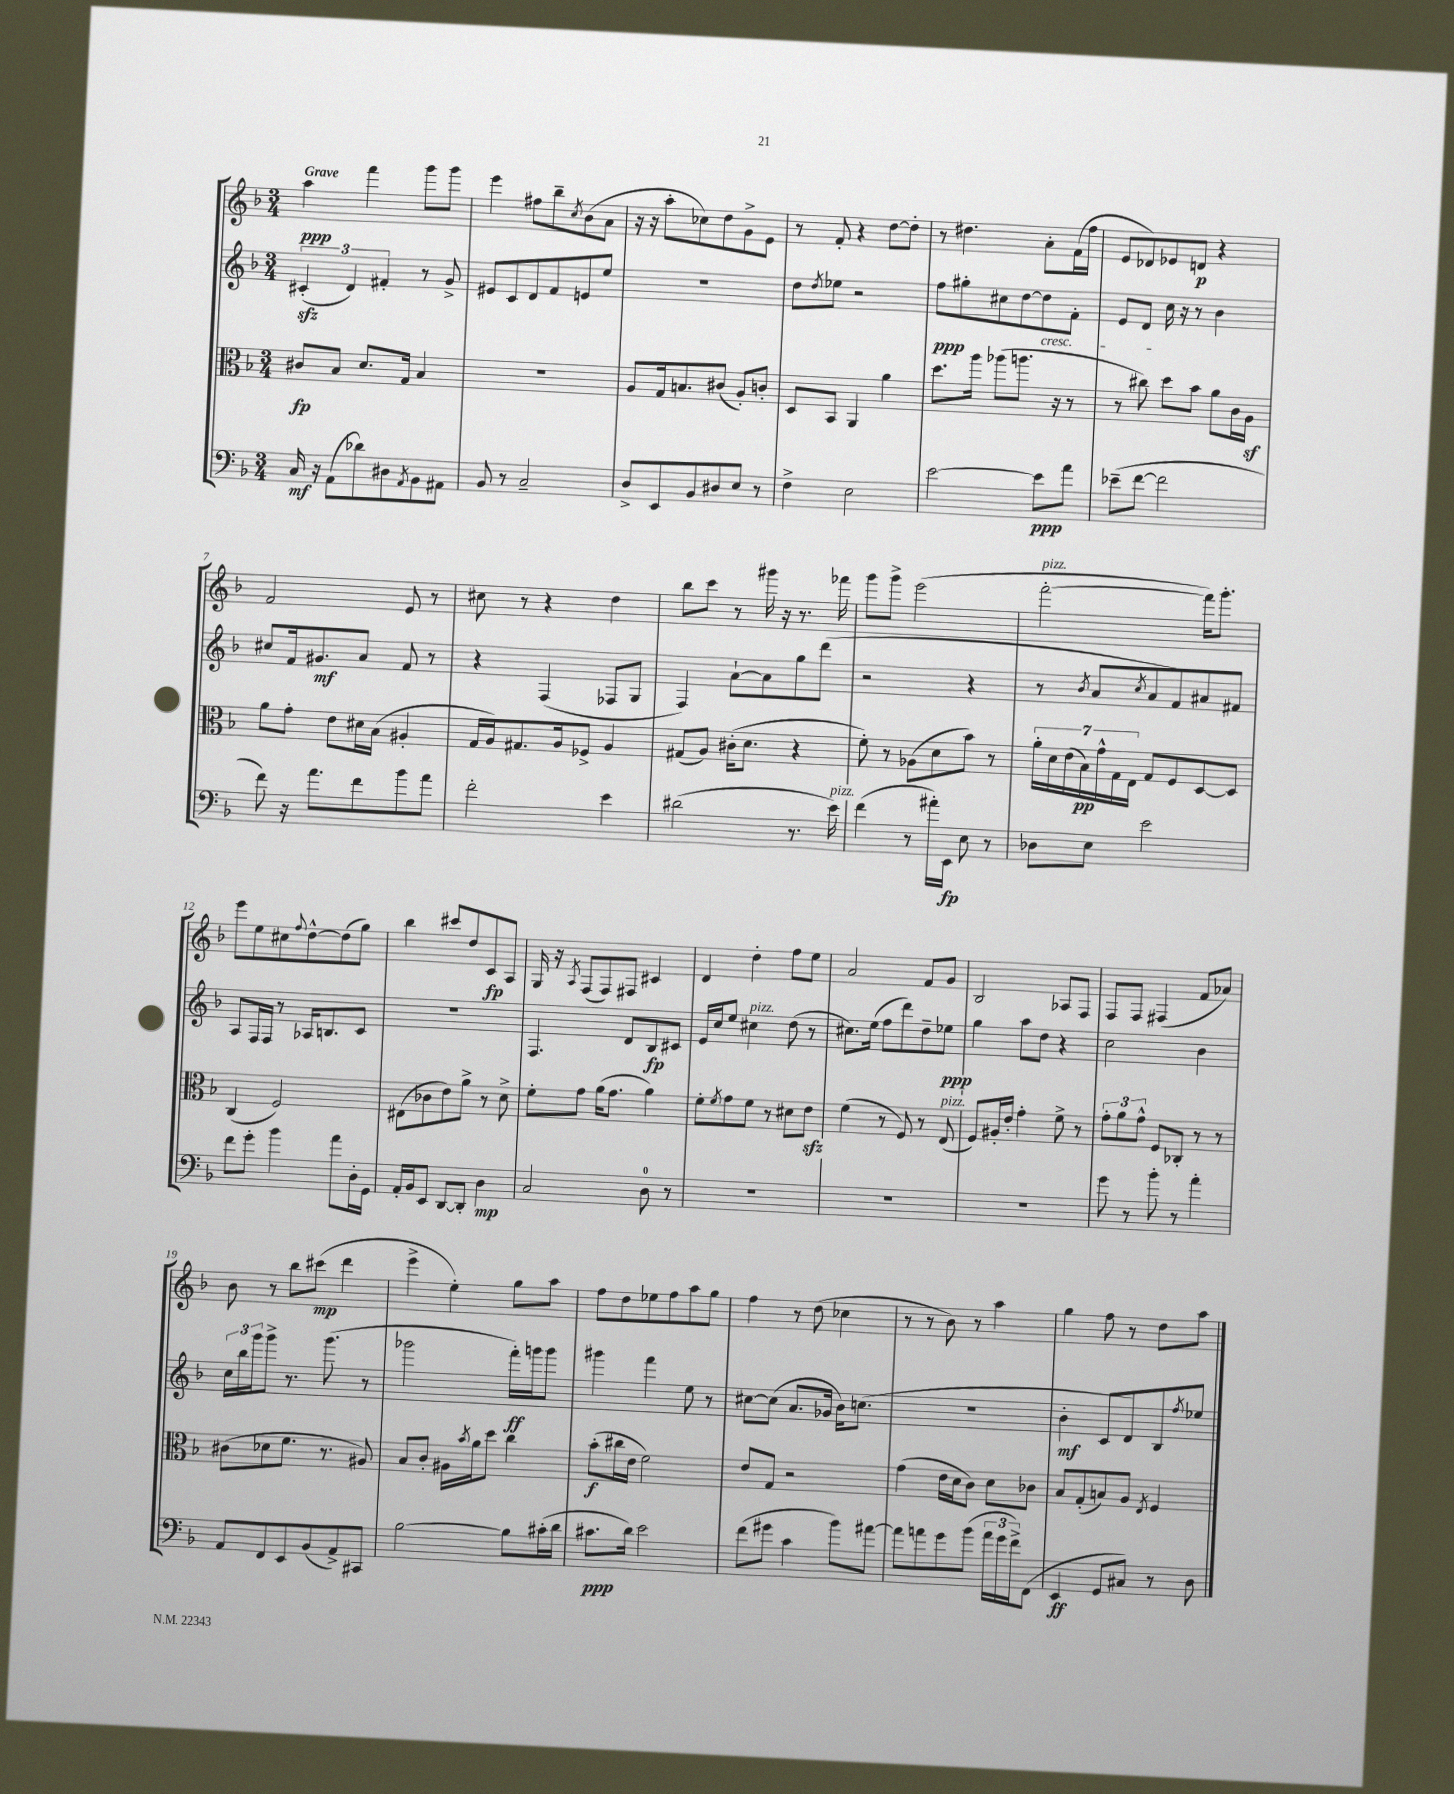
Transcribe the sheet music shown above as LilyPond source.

<<
\new StaffGroup <<
\new Staff = "s0" {
    \clef treble \key f \major \numericTimeSignature \time 3/4 \tempo "Grave"
    a''4\ppp f'''4 g'''8 g'''8 |
    e'''4 fis''8 bes''8-- \acciaccatura { c''8 } bes'8( a'8 |
    r16 r16 a''8-. ces''8) d''8 g'8-> e'8 |
    r8 f'8-. r4 d''8~ d''8-. |
    r8 dis''4. a'8-. f'16( f''16 |
    e'8 des'8) ees'8 d'8\p r4 |
    f'2 e'8 r8 |
    cis''8 r8 r4 d''4 |
    bes''8 c'''8 r8 gis'''16 r16 r8. fes'''16 |
    g'''8 g'''8-> e'''2( |
    f'''2~-.^\markup { \italic "pizz." } f'''16) g'''8.-. |
    e'''8 e''8 cis''8 \appoggiatura { f''8 } d''8~-^ d''8( g''8) |
    bes''4 cis'''8 d''8 c'8\fp a8 |
    g16 r16 \acciaccatura { a8 } f8( f8) fis8 cis'4 |
    d'4 d''4-. f''8 e''8 |
    a'2 f'8 g'8 |
    bes2 aes8 f8 |
    f8 f8 fis4( f'8 aes'8) |
    bes'8 r8 bes''8 cis'''8\mp( d'''4 |
    e'''4-> e''4-.) g''8 a''8 |
    f''8 d''8 ees''8 f''8 a''8 g''8 |
    f''4 r8 d''8( ces''4 |
    r8 r8 bes'8) r8 a''4 |
    g''4 f''8 r8 d''8 a''8 \bar "|." |
}
\new Staff = "s1" {
    \clef treble \key f \major \numericTimeSignature \time 3/4
    \tuplet 3/2 { cis'4-.\sfz( d'4) fis'4-. } r8 g'8-> |
    eis'8 c'8 d'8 f'8 e'8 e''8 |
    R2. |
    d''8 \acciaccatura { d''8 } ees''8 r2 |
    f''8\ppp gis''8-. cis''8 d''8~ d''8\cresc f'8-. |
    e'8 d'8 c''16\! r16 r8 bes'4 |
    cis''8 f'16 gis'8.\mf a'8 f'8 r8 |
    r4 f4( fes8 g8 |
    f4) a'8~-! a'8 g''8 d'''8( |
    r2 r4 |
    r8 \acciaccatura { bes'8 } a'8 \acciaccatura { c''8 } a'8 f'8) ais'8 fis'8 |
    a8 f16 f16 r8 aes16 b8. c'8 |
    R2. |
    f4. d'8 bes8\fp cis'8 |
    e'16 c''16 e''8 cis''4^\markup { \italic "pizz." } d''8( r8 |
    cis''8.) e''16( f''8 d'''8) d''8-- ees''8\ppp |
    g''4 a''8 d''8 r4 |
    c''2 bes'4 |
    \tuplet 3/2 { c''16 bes''16 g'''16 } g'''8-> r8. g'''8.( r8 |
    ges'''2 f'''16-.\ff) g'''16 g'''8 |
    gis'''4 f'''4 e''8 r8 |
    cis''8~ cis''8( a'8. ges'16 bes'16) c''8.( |
    R2. |
    bes'4-.\mf c'8 d'8) bes8 \acciaccatura { f''8 } ees''8 \bar "|." |
}
\new Staff = "s2" {
    \clef alto \key f \major \numericTimeSignature \time 3/4
    cis'8\fp bes8 d'8. g16 bes4 |
    R2. |
    a8 g16 b8. cis'8( a8-.) c'8-. |
    d8 bes,8 a,4 a'4 |
    d''8. a''16 aes''8( a''8. r16 r8 |
    r8 cis''8) d''8 bes'8 a'8 c'16 a16\sf |
    a'8 g'8-. e'8 dis'16 bes16( ais4-. |
    g16 a16) gis8. a16 fes8-> a4 |
    gis8( a8) cis'16-.( d'8. r4 |
    f'8-.) r8 aes8( d'8 bes'8) r8 |
    \tuplet 7/4 { a'16-. d'16 e'16( bes16\pp) g'16-^ g16 e16 } g8 f8 d8~ d8 |
    c4( f2) |
    eis8( ces'8 e'8) a'8-> r8 d'8-> |
    f'8-. g'8 a'16( g'8. a'4) |
    f'8-. \acciaccatura { f'8 } g'8 f'8 r8 dis'8 e'8\sfz |
    f'4( r8 f8) r8 e8^\markup { \italic "pizz." }( |
    f8) ais16-. e'16-. g'4-. f'8-> r8 |
    \tuplet 3/2 { g'8-. a'8 g'8-^ } f8 ces8-. r8 r8 |
    cis'8( des'8 f'8. r8. ais8) |
    bes8 c'8-. ais16 \acciaccatura { bes'8 } a'16 d''8 c''4 |
    bes'8-.\f( cis''16 e'16 f'2) |
    e'8 g8 r2 |
    g'4( e'16 d'16 c'8) d'8 ces'8 |
    bes8 g8-.( b8) a8 \acciaccatura { e8 } f4 \bar "|." |
}
\new Staff = "s3" {
    \clef bass \key f \major \numericTimeSignature \time 3/4
    c16\mf r16 a,8( des'8) dis8 \acciaccatura { a,8 } bes,8 ais,8 |
    bes,8 r8 c2-- |
    d8-> e,8 bes,8 dis8 e8 r8 |
    f4-> e2 |
    e'2~ e'8\ppp a'8 |
    ees'8--( f'8~ f'2 |
    f'8) r16 a'8. f'8 bes'8 a'8 |
    f'2-. e'4 |
    dis'2( r8. e'16^\markup { \italic "pizz." }) |
    f'4( r8 ais'16-.) e,16\fp e8 r8 |
    des8 e8 e'2 |
    f'8 g'8-. bes'4 a'8 d16-. g,16 |
    a,16-. bes,16 e,8 d,8~ d,8-. d4\mp |
    c2 d8-0 r8 |
    R2. |
    R2. |
    R2. |
    g'8 r8 bes'8-. r8 a'4-. |
    a,8 f,8 e,8 bes,8( a,8->) cis,8 |
    bes2~ bes8 cis'16-.( d'16 |
    cis'8.\ppp d'16) e'2 |
    f'8( gis'8 c'4 bes'8) ais'8~ |
    ais'8 a'8 g'8 bes'8( \tuplet 3/2 { a'16 g'16 f'16->) } f,8( |
    e,4\ff g,8 cis8) r8 d8 \bar "|." |
}
>>
>>
